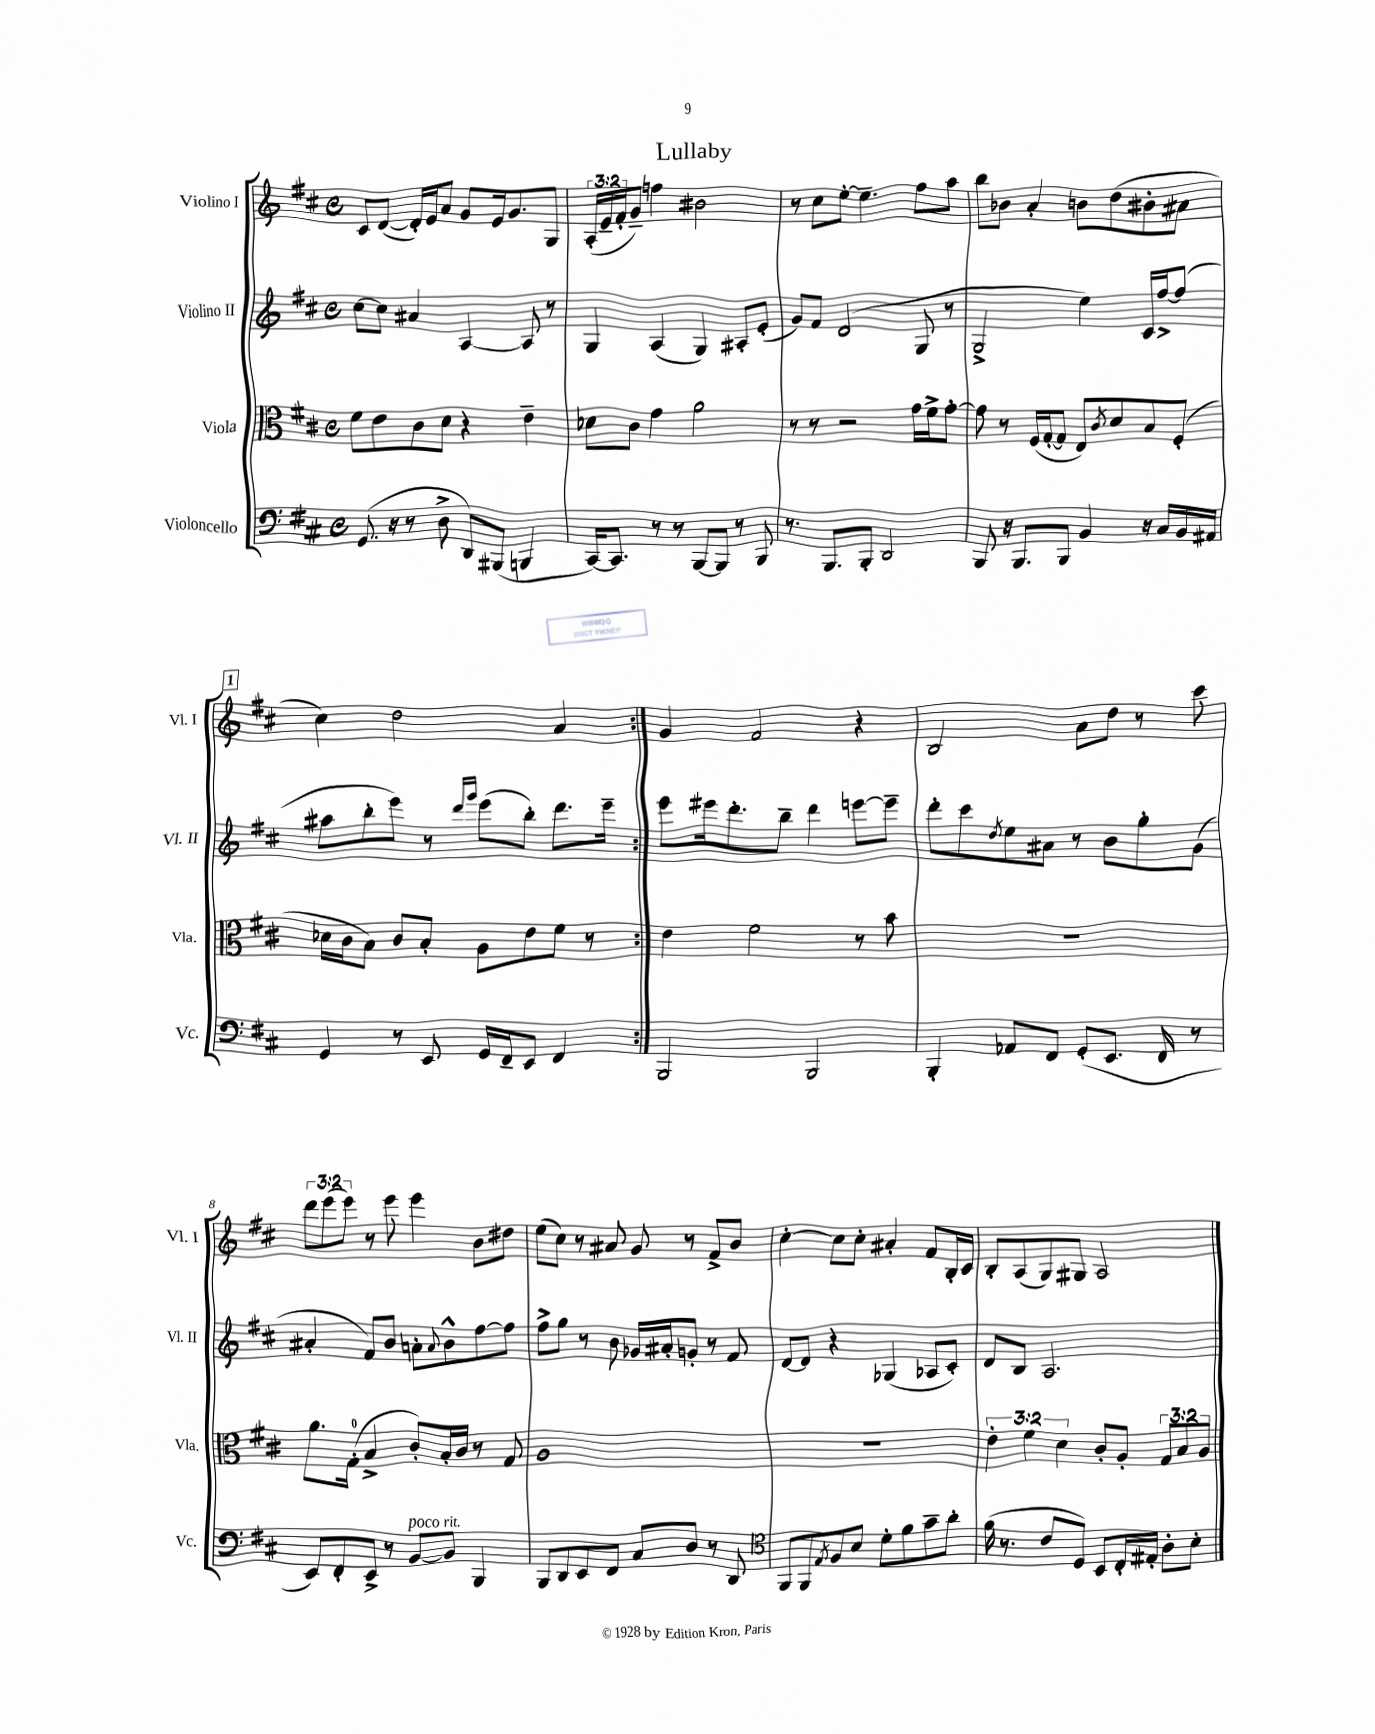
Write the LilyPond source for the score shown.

\header { title = "Lullaby" }
<<
\new StaffGroup <<
\new Staff = "s0" \with { instrumentName = "Violino I" shortInstrumentName = "Vl. I" } {
    \clef treble \key d \major \defaultTimeSignature \time 4/4 \override Staff.TupletNumber.text = #tuplet-number::calc-fraction-text
    \repeat volta 2 { cis'8 d'8~( d'16-.) e'16 a'8 g'8 e'16 g'8. g8 |
    \tuplet 3/2 { a16-.( e'16-- fis'16-. } g'8--) f''4 bis'2 |
    r8 cis''8 e''8~-. e''4.-- fis''8 a''8 |
    b''8 bes'8 a'4-. b'8 d''8( bis'8-. ais'8 |
    \mark \markup { \box "1" } cis''4) d''2 a'4 | }
    g'4 fis'2 r4 |
    b2 a'8 d''8 r8 cis'''8 |
    \tuplet 3/2 { d'''8 e'''8( e'''8) } r8 e'''8 e'''4 b'8 dis''8 |
    e''8( cis''8) r8 ais'8 g'8 r8 fis'8-> b'8 |
    cis''4~-. cis''8 cis''8-. ais'4-. fis'8 b16-. cis'16 |
    b8-. a8( g8) gis8 a2 \bar "|." |
}
\new Staff = "s1" \with { instrumentName = "Violino II" shortInstrumentName = "Vl. II" } {
    \clef treble \key d \major \defaultTimeSignature \time 4/4
    \repeat volta 2 { cis''8~ cis''8 ais'4 a4~ a8 r8 |
    g4 a4( g4) ais8-. e'8-.( |
    g'8) fis'8 d'2( g8 r8 |
    g2-> e''4) cis'16 fis''16~-> fis''8( |
    \mark \markup { \box "1" } ais''8 b''8-. e'''8) r8 \grace { d'''16 g'''16 } e'''8( b''8-.) d'''8. e'''16-- | }
    e'''8 eis'''16 d'''8.-. b''8-- d'''4 e'''8~ e'''8-- |
    d'''8-. cis'''8 \acciaccatura { d''8 } e''8 ais'8 r8 b'8 g''8-. g'8( |
    ais'4-. fis'8) b'8 a'8-. \appoggiatura { a'8 } b'8-^ fis''8~ fis''8 |
    fis''8-> g''8 r8 b'8 ges'16 ais'16-. g'8-. r8 fis'8 |
    d'8~ d'8 r4 ges4( aes8 cis'8-.) |
    d'8 b8 a2. \bar "|." |
}
\new Staff = "s2" \with { instrumentName = "Viola" shortInstrumentName = "Vla." } {
    \clef alto \key d \major \defaultTimeSignature \time 4/4 \override Staff.TupletNumber.text = #tuplet-number::calc-fraction-text
    \repeat volta 2 { fis'8 e'8 cis'8 d'8 r4 e'4-- |
    des'8 cis'8 g'4 a'2 |
    r8 r8 r2 g'16 fis'16-> g'8~-. |
    g'8 r8 fis16( g16~-. g8 e8) \acciaccatura { cis'8 } d'8 b8 fis8-.( |
    \mark \markup { \box "1" } des'16 cis'16 b8) cis'8 b8-. a8 e'8 fis'8 r8 | }
    e'4 fis'2 r8 b'8 |
    r1 |
    a'8. g16-0-.( b4-> cis'8-.) b16-. cis'16 r8 g8 |
    a1 |
    R1 |
    \tuplet 3/2 { e'4-. fis'4 d'4 } cis'8-. a8-. \tuplet 3/2 { g8 b8 a8 } \bar "|." |
}
\new Staff = "s3" \with { instrumentName = "Violoncello" shortInstrumentName = "Vc." } {
    \clef bass \key d \major \defaultTimeSignature \time 4/4
    \repeat volta 2 { g,8.( r16 r8 d8-> d,8) bis,,8( b,,4 |
    cis,16~) cis,8. r8 r8 b,,8~ b,,8 r8 b,,8 |
    r8. b,,8. b,,8-. d,2 |
    b,,8 r16 b,,8. b,,8 b,4 r16 cis16 b,16 ais,16 |
    \mark \markup { \box "1" } g,4 r8 e,8 g,16 fis,16-- e,8 fis,4 | }
    b,,2 b,,2 |
    b,,4-. aes,8 fis,8 g,8-.( e,8. fis,16 r8 |
    e,8) fis,8-. e,8-> r8 b,8~^\markup { \italic "poco rit." } b,8 b,,4 |
    b,,8 d,8 e,8 fis,8 cis8 d8 r8 d,8 |
    \clef tenor fis,8 fis,8 \acciaccatura { e8 } fis8 b8 d'8-. fis'8 g'8-- a'8-. |
    fis'16( r8. cis'8 d8) b,8 cis16-. eis16-. a8-. b8-. \bar "|." |
}
>>
>>
